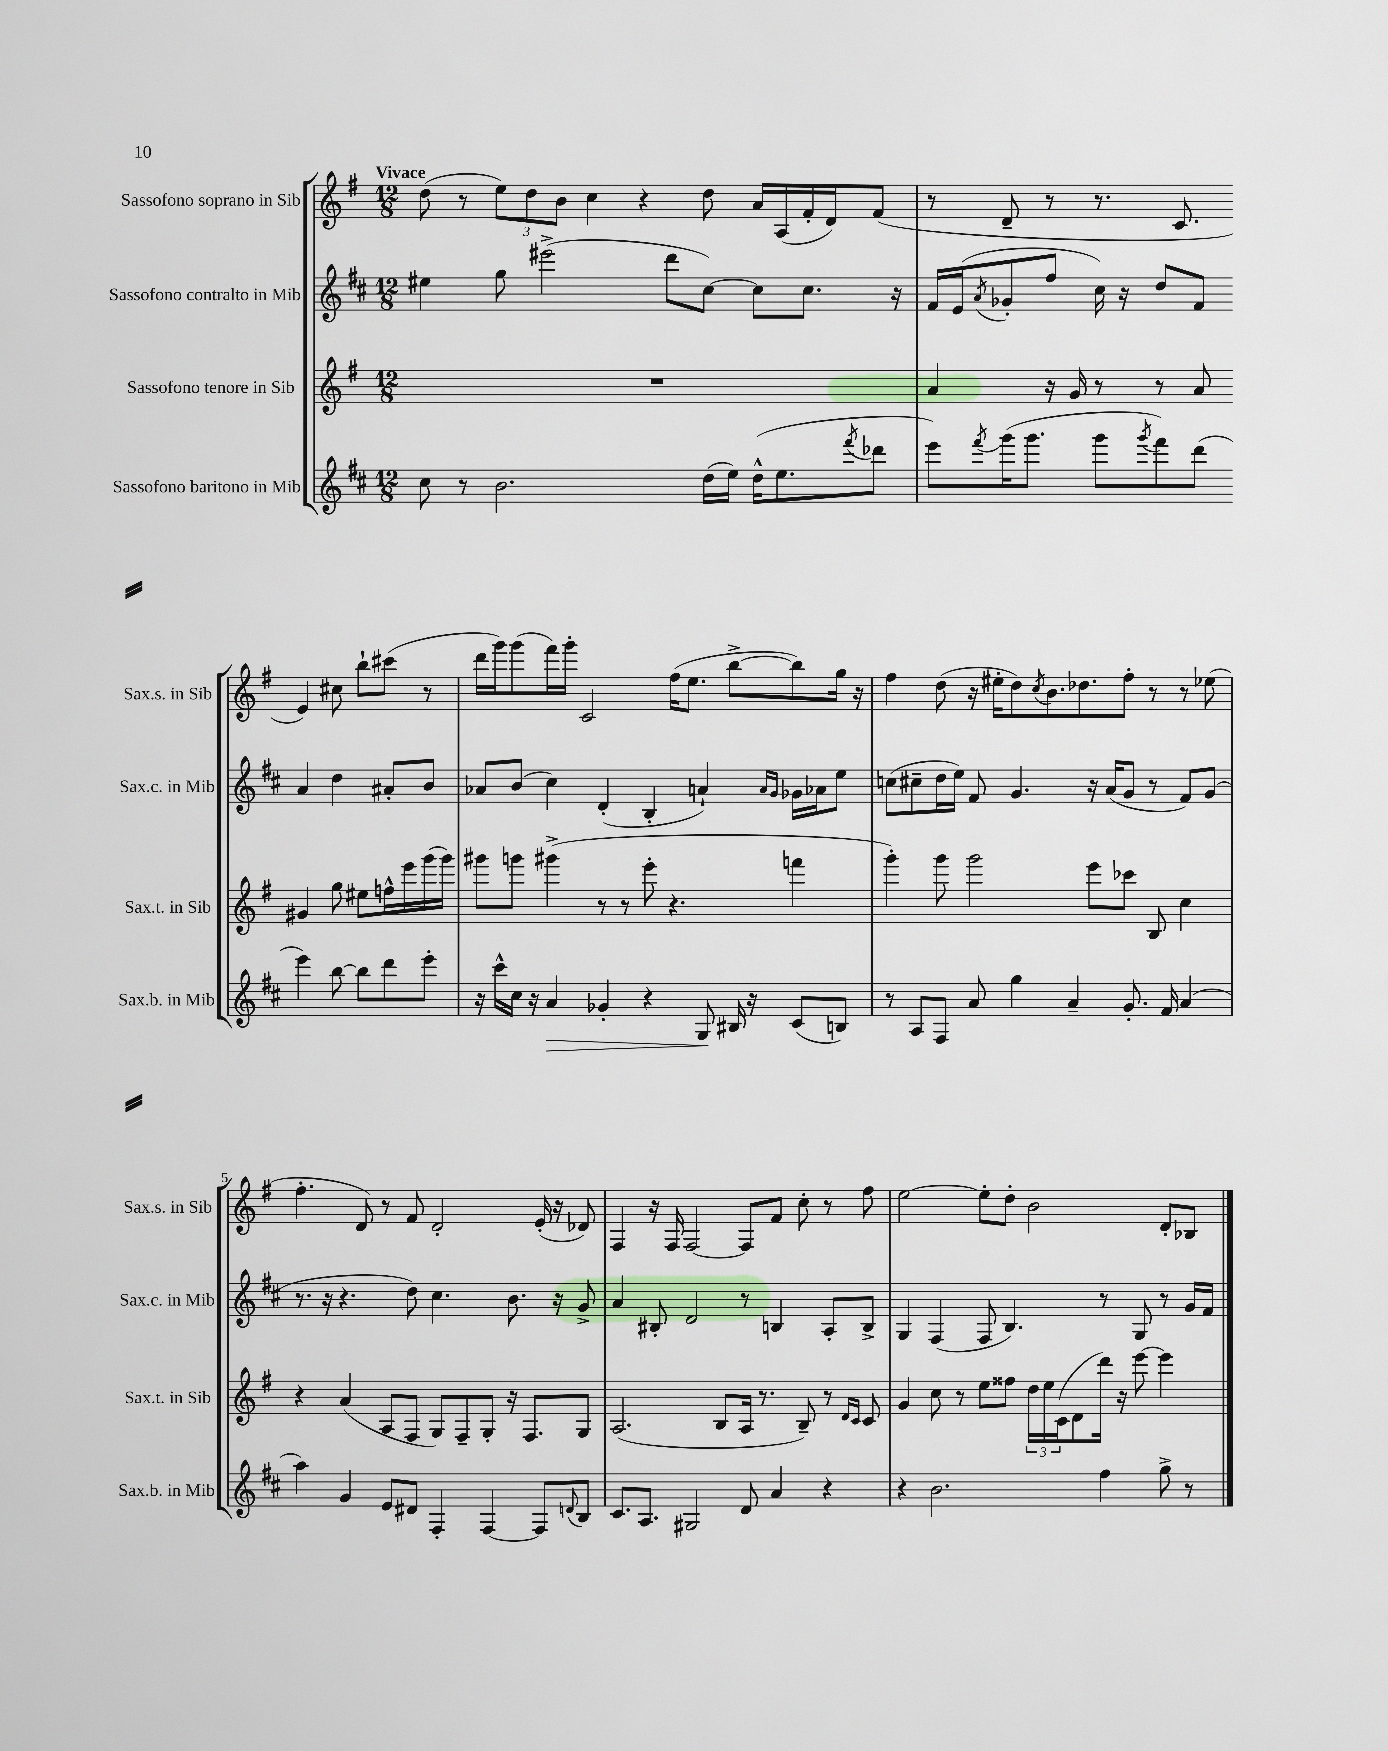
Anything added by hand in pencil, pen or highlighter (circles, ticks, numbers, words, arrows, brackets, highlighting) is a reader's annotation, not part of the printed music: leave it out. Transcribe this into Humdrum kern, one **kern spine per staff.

**kern	**kern	**kern	**kern
*staff4	*staff3	*staff2	*staff1
*clefG2	*clefG2	*clefG2	*clefG2
*k[f#c#]	*k[f#]	*k[f#c#]	*k[f#]
*M12/8	*M12/8	*M12/8	*M12/8
8cc#	1.r	4ee#	(8dd
8r	.	.	8r
2.b	.	8gg	12ee)
.	.	.	12dd
.	.	(2eee#^	.
.	.	.	12b
.	.	.	4cc
.	.	.	4r
.	.	8ddd	.
(16dd	.	[8cc#)	8dd
16ee)	.	.	.
(16dd^^	.	8cc#]	16a
8.ee	.	.	(16A
.	.	8.cc#	16f#'
.	.	.	16d)
8qfff#	.	.	.
8ddd-	.	.	(8f#
.	.	16r	.
=	=	=	=
8eee)	4a	16f#	8r
.	.	(16e	.
8qfff#	.	8qa	.
(16ggg	.	8g-'	8d~
8.ggg	.	.	.
.	16r	8ff#	8r
.	16g	.	.
8ggg	8r	16cc#)	8.r
.	.	16r	.
8qggg	.	.	.
8fff#)	8r	8dd	.
.	.	.	8.c
(8ddd	8a	8f#	.
4eee)	4g#	4a	4e)
[8bb	8gg	4dd	8cc#
8bb]	8ee#	.	8bb`
8ddd	16ff^^	8a#'	(8ccc#
.	16eee	.	.
8eee'	(16ggg	8b	8r
.	16ggg)	.	.
=	=	=	=
16r	8ggg#	8a-	16ddd
16ccc#^^	.	.	16ggg)
16cc#	8ggg	(8b	(8ggg
16r	.	.	.
4a	(4ggg#^	4cc#)	16fff#)
.	.	.	16ggg'
.	.	.	2c
4g-'	8r	(4d'	.
.	8r	.	.
4r	8eee'	4B'	.
.	4.r	.	(16ff#
.	.	.	8.ee
8G	.	4a`)	.
16B#	.	.	[8bb^
16r	.	.	.
.	.	16qqa	.
.	.	16qqg	.
(8c#	4fff	16g-	8bb])
.	.	16a-	.
8B)	.	8ee	16gg
.	.	.	16r
=	=	=	=
8r	4ggg')	(8cc	4ff#
8A	.	8cc#~	.
8F#	8ggg	16dd	(8dd
.	.	16ee)	.
8a	2ggg	8f#	16r
.	.	.	16ee#'
4gg	.	4.g	8dd)
.	.	.	8qcc
.	.	.	8.b
4a~	.	.	.
.	.	.	8.dd-
.	8eee	16r	.
.	.	(16a	.
8.g'	8ccc-	8g	8ff#'
.	8B	8r	8r
16f#	.	.	.
(4a	4cc	8f#)	8r
.	.	(8g	(8ee-
=	=	=	=
4aa)	4r	8.r	4.ff#'
.	.	16r	.
4g	(4a	4.r	.
.	.	.	8d)
8e	8A	.	8r
8d#	8F#	8dd)	8f#
4F#'	8G)	4.cc#	2d'
.	8F#~	.	.
[4F#	8G'	.	.
.	16r	8.b	.
.	8.F#	.	.
8F#]	.	.	(16e'
.	.	16r	16r
8qqd	.	.	.
8B	8G	8g^	8d-)
=	=	=	=
8.c#	(2.A	4a	4F#
8.A	.	.	.
.	.	8B#'	16r
.	.	.	16F#
2G#	.	2d	[2F#
.	8B	.	.
8d	16A	8r	8F#]
.	8.r	.	.
4a	.	4B	8f#
.	8B~)	.	8cc'
4r	8r	8A'	8r
.	16qqd	.	.
.	16qqc	.	.
.	8c	8B^	8ff#
=	=	=	=
4r	4g	4G	[2ee
2.b	8cc	(4F#	.
.	8r	.	.
.	8ee	8F#	8ee']
.	8ff##	4.B)	8dd'
.	24dd	.	2b
.	24ee	.	.
.	(24c	.	.
.	8d	.	.
4ff#	16ddd)	8r	.
.	16r	.	.
.	[8eee	8G	.
8gg^	4eee]	8r	8d'
8r	.	16g	8B-
.	.	16f#	.
==	==	==	==
*-	*-	*-	*-
